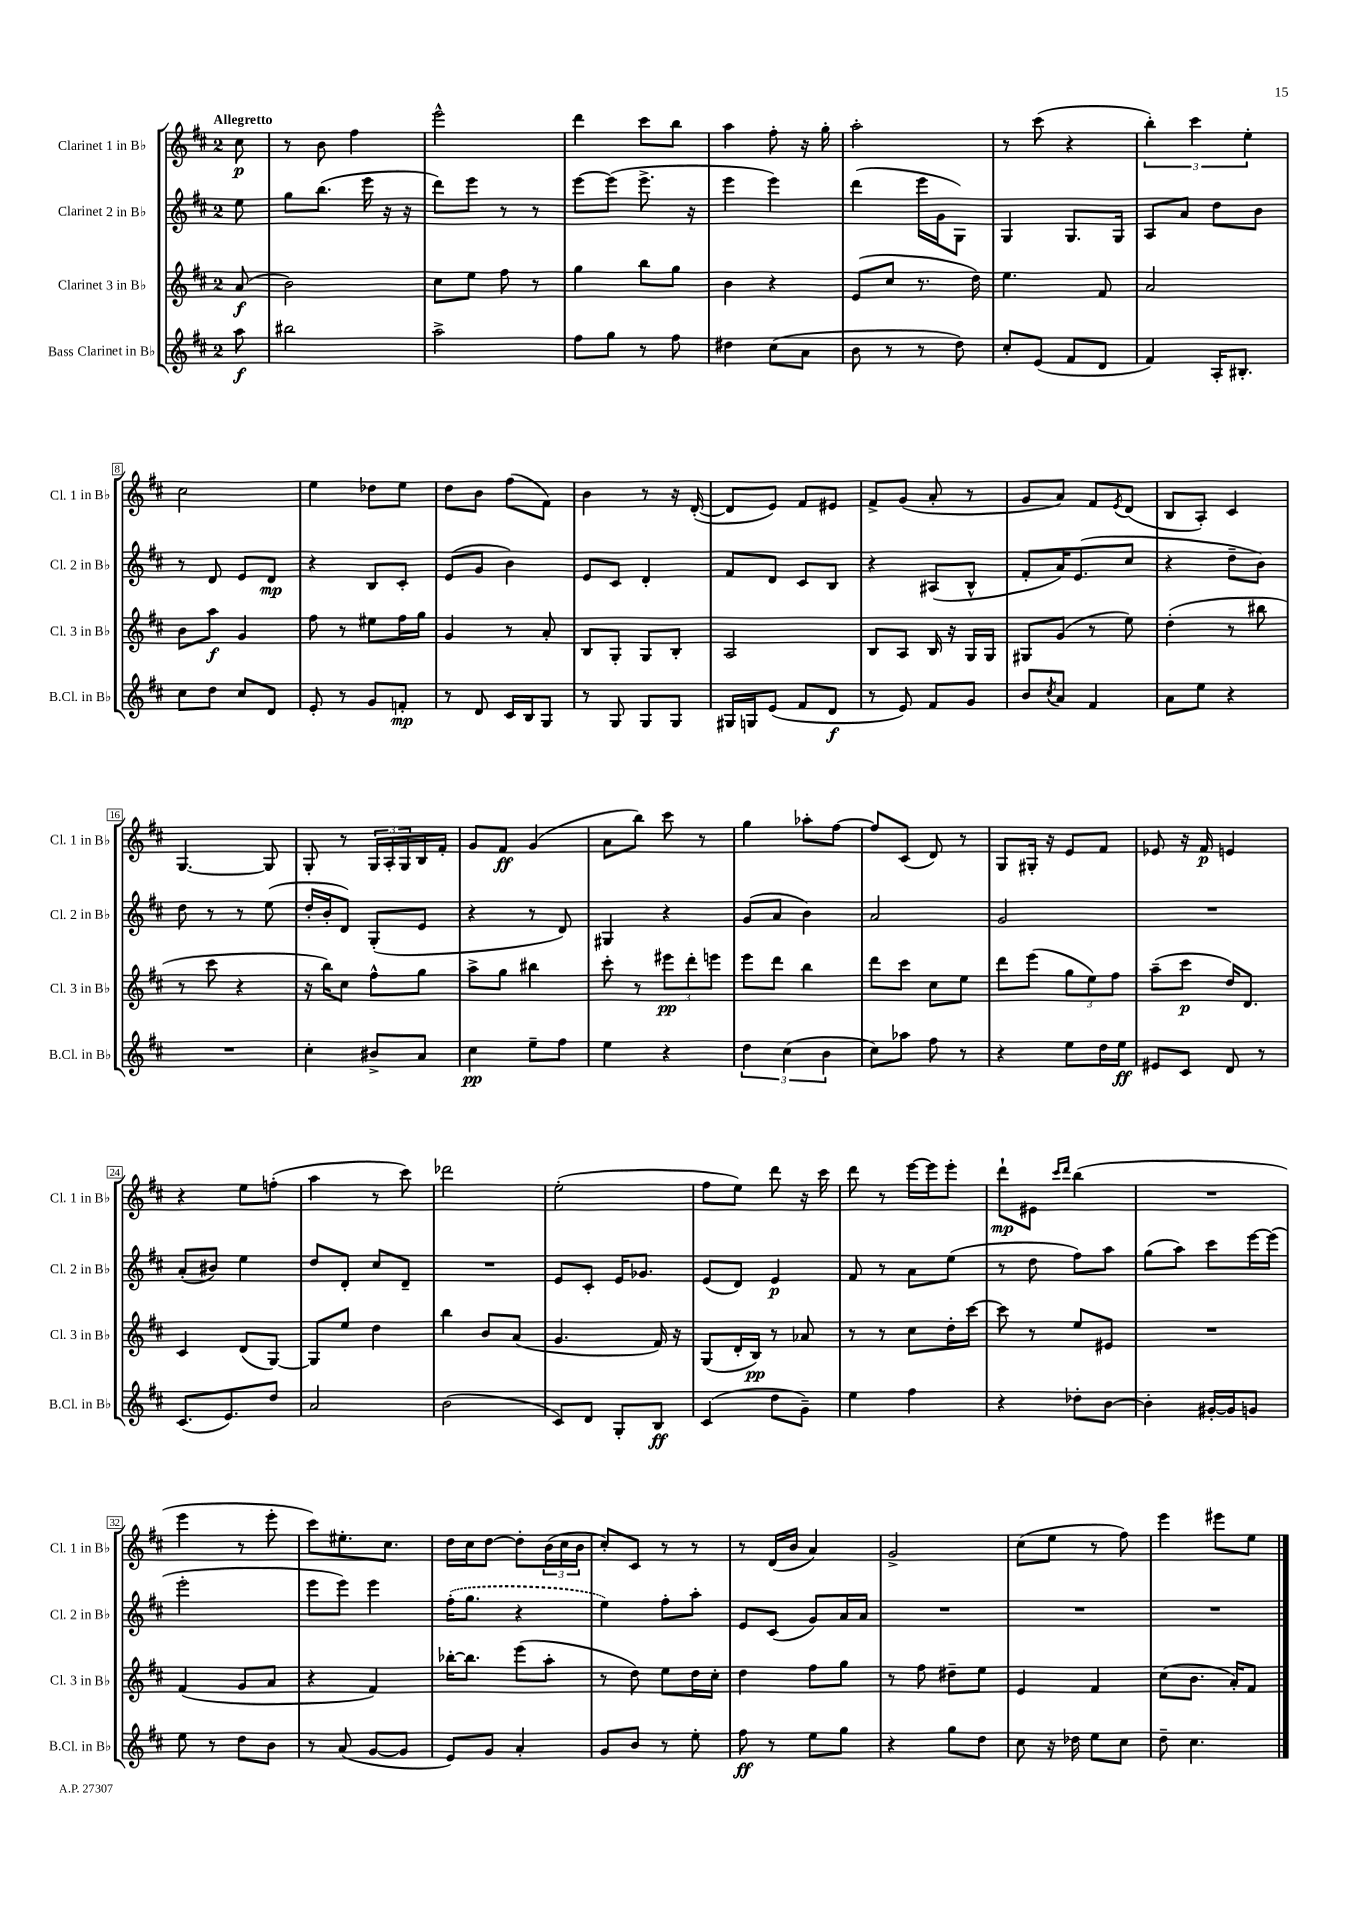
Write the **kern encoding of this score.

**kern	**kern	**kern	**kern
*staff4	*staff3	*staff2	*staff1
*clefG2	*clefG2	*clefG2	*clefG2
*k[f#c#]	*k[f#c#]	*k[f#c#]	*k[f#c#]
*M2/4	*M2/4	*M2/4	*M2/4
8aa\	(8a/	8ee\	8cc#\
=	=	=	=
2bb#\	2b\)	8gg\L	8r
.	.	(8.bb\J	8b\
.	.	.	4ff#\
.	.	16eee\	.
.	.	16r	.
.	.	16r	.
=	=	=	=
2aa^\	8cc#\L	8ddd\L)	2eee^^\
.	8ee\J	8eee\J	.
.	8ff#\	8r	.
.	8r	8r	.
=	=	=	=
8ff#\L	4gg\	[8eee\L	4ddd\
8gg\J	.	(8eee\]J	.
8r	8bb\L	8.eee^\	8ccc#\L
8ff#\	8gg\J	.	8bb\J
.	.	16r	.
=	=	=	=
4dd#\	4b\	4eee\	4aa\
(8cc#\L	4r	4eee\)	8ff#'\
8a\J	.	.	16r
.	.	.	16gg'\
=	=	=	=
8b\	(8e/L	(4ddd\	2aa'\
8r	8cc#/J	.	.
8r	8.r	16eee\LL	.
.	.	16g\J	.
8dd\)	.	8G\J)	.
.	16dd\)	.	.
=	=	=	=
8cc#'/L	4.ee\	4G/	8r
(8e/J	.	.	(8ccc#\
8f#/L	.	8.G/L	4r
8d/J	8f#/	.	.
.	.	16G/Jk	.
=	=	=	=
4f#/)	2a/	8A/L	6bb'\)
.	.	8a/J	.
.	.	.	6ccc#\
16A'/LK	.	8dd\L	.
8.B#'/J	.	.	.
.	.	.	6ee'\
.	.	8b\J	.
=	=	=	=
8cc#\L	8b\L	8r	2cc#\
8dd\J	8aa\J	8d/	.
8cc#/L	4g/	8e/L	.
8d/J	.	8d/J	.
=	=	=	=
8e'/	8ff#\	4r	4ee\
8r	8r	.	.
8g/L	8ee#\L	8B/L	8dd-\L
8f'/J	16ff#\L	8c#'/J	8ee\J
.	16gg\JJ	.	.
=	=	=	=
8r	4g/	(8e/L	8dd\L
8d/	.	8g/J	8b\J
16c#/LL	8r	4b\)	(8ff#\L
16B/J	.	.	.
8G/J	8a'/	.	8f#\J)
=	=	=	=
8r	8B/L	8e/L	4b\
8G/	8G'/J	8c#/J	.
8G/L	8G/L	4d'/	8r
8G/J	8B'/J	.	16r
.	.	.	([16d'/
=	=	=	=
16G#/LL	2A/	8f#/L	8d/]L
16G/J	.	.	.
(8e/J	.	8d/J	8e/J)
8f#/L	.	8c#/L	8f#/L
8d/J	.	8B/J	8e#/J
=	=	=	=
8r	8B/L	4r	8f#^/L
8e/)	8A/J	.	(8g/J
8f#/L	16B/	(8A#/L	8a'/
.	16r	.	.
8g/J	16G/LL	8B^^/J	8r
.	16G/JJ	.	.
=	=	=	=
8b/L	8G#/L	8f#'/L	8g/L
8qcc#/	.	.	.
8a/J	(8g/J	16a/K)	8a/J)
.	.	(8.e/	.
4f#/	8r	.	8f#/L
.	.	.	8qe/
.	8ee\)	8cc#/J	(8d/J
=	=	=	=
8a\L	(4dd'\	4r	8B/L
8ee\J	.	.	8A'/J)
4r	8r	8dd~\L	4c#/
.	8bb#\	8b\J)	.
=	=	=	=
2r	8r	8dd\	[4.G/
.	8ccc#\	8r	.
.	4r	8r	.
.	.	(8ee\	8G/]
=	=	=	=
4cc#'\	16r	16dd'/LL	8G'/
.	16bb\LK)	16b'/J	.
.	8cc#\J	8d/J)	8r
8b#^/L	8ff#^^\L	(8G'/L	24G/LL
.	.	.	24A'/
.	.	.	24G/
8a/J	8gg\J	8e/J	16B/
.	.	.	16f#'/JJ
=	=	=	=
4cc#\	8aa^\L	4r	8g/L
.	8gg\J	.	8f#/J
8ee~\L	4bb#\	8r	(4g/
8ff#\J	.	8d/)	.
=	=	=	=
4ee\	8ccc#'\	4G#/	8a\L
.	8r	.	8bb\J)
4r	12eee#\L	4r	8ccc#\
.	12ddd'\	.	.
.	.	.	8r
.	12eee\J	.	.
=	=	=	=
6dd\	8eee\L	(8g/L	4gg\
.	8ddd\J	8a/J	.
(6cc#\	.	.	.
.	4bb\	4b\)	8aa-'\L
6b\	.	.	.
.	.	.	[8ff#\J
=	=	=	=
8cc#\L)	8ddd\L	2a/	8ff#/]L
8aa-\J	8ccc#\J	.	(8c#/J
8ff#\	8cc#\L	.	8d/)
8r	8ee\J	.	8r
=	=	=	=
4r	8ddd\L	2g/	8G/L
.	(8eee\J	.	16G#'/Jk
.	.	.	16r
8ee\L	12gg\L	.	8e/L
.	12ee\)	.	.
16dd\L	.	.	8f#/J
.	12ff#\J	.	.
16ee\JJ	.	.	.
=	=	=	=
8e#/L	(8aa~\L	2r	8e-/
8c#/J	8ccc#\J	.	16r
.	.	.	16f#/
8d/	16dd/LK)	.	4e/
.	8.d/J	.	.
8r	.	.	.
=	=	=	=
(8.c#/L	4c#/	(8a'/L	4r
.	.	8b#/J)	.
8.e/)	.	.	.
.	(8d/L	4ee\	8ee\L
8dd/J	[8G/J)	.	(8ff'\J
=	=	=	=
2a/	8G/]L	8dd/L	4aa\
.	8ee/J	8d'/J	.
.	4dd\	8cc#/L	8r
.	.	8d~/J	8ccc#\)
=	=	=	=
(2b\	4bb\	2r	2ddd-\
.	8b/L	.	.
.	(8a/J	.	.
=	=	=	=
8c#/L)	4.g/	8e/L	(2ee'\
8d/J	.	8c#'/J	.
8G'/L	.	16e/LK	.
.	.	8.g-/J	.
8B/J	16f#/)	.	.
.	16r	.	.
=	=	=	=
(4c#/	(8G/L	(8e/L	8ff#\L
.	16d'/L	8d/J)	8ee\J)
.	16B/JJ)	.	.
8dd\L	8r	4e/	8ddd\
8g~\J)	8a-/	.	16r
.	.	.	16ccc#\
=	=	=	=
4ee\	8r	8f#/	8ddd\
.	8r	8r	8r
4ff#\	8cc#\L	8a\L	[16eee\LL
.	.	.	16eee\]J
.	16dd'\L	(8ee\J	8eee'\J
.	[16ccc#\JJ	.	.
=	=	=	=
4r	8ccc#\]	8r	8ddd`\L
.	8r	8dd\	8e#\J
.	.	.	16qqccc#/LL
.	.	.	16qqddd/JJ
8dd-'\L	8ee/L	8ff#\L)	(4bb\
[8b\J	8e#/J	8aa\J	.
=	=	=	=
4b'\]	2r	(8gg\L	2r
.	.	8aa\J)	.
[16g#'/LL	.	8ccc#\L	.
16g#/]J	.	.	.
8g/J	.	[16eee\L	.
.	.	(16eee\]JJ	.
=	=	=	=
8ee\	(4f#/	2eee'\	4eee\
8r	.	.	.
8dd\L	8g/L	.	8r
8b\J	8a/J	.	8eee'\
=	=	=	=
8r	4r	8eee\L	8ccc#\L)
(8a/	.	8eee\J)	8.ee#'\
[8g/L	4f#/)	4eee\	.
.	.	.	8.cc#\J
8g/]J	.	.	.
=	=	=	=
8e/L)	[16bb-'\LK	(16ff#'\LK	16dd\LL
.	8.bb-\]J	8.gg\J	16cc#\J
8g/J	.	.	[8dd\J
4a'/	(8eee\L	4r	8dd'\]L
.	8aa'\J	.	(24b\L
.	.	.	24cc#\
.	.	.	24b\JJ
=	=	=	=
8g/L	8r	4ee\)	8cc#'/L)
8b/J	8dd\)	.	8c#/J
8r	8ee\L	8ff#'\L	8r
8ee'\	16dd\L	8aa'\J	8r
.	16cc#'\JJ	.	.
=	=	=	=
8ff#\	4dd\	8e/L	8r
8r	.	(8c#/J	(16d/LL
.	.	.	16b/JJ
8ee\L	8ff#\L	8g/L)	4a/)
8gg\J	8gg\J	16a/L	.
.	.	16a/JJ	.
=	=	=	=
4r	8r	2r	2g^/
.	8ff#\	.	.
8gg\L	8dd#~\L	.	.
8dd\J	8ee\J	.	.
=	=	=	=
8cc#\	4e/	2r	(8cc#\L
16r	.	.	8ee\J
16dd-\	.	.	.
8ee\L	4f#/	.	8r
8cc#\J	.	.	8ff#\)
=	=	=	=
8dd~\	(8cc#\L	2r	4eee\
4.cc#\	8.b\J	.	.
.	.	.	8eee#\L
.	16a'/LK)	.	.
.	8f#/J	.	8ee\J
==	==	==	==
*-	*-	*-	*-
